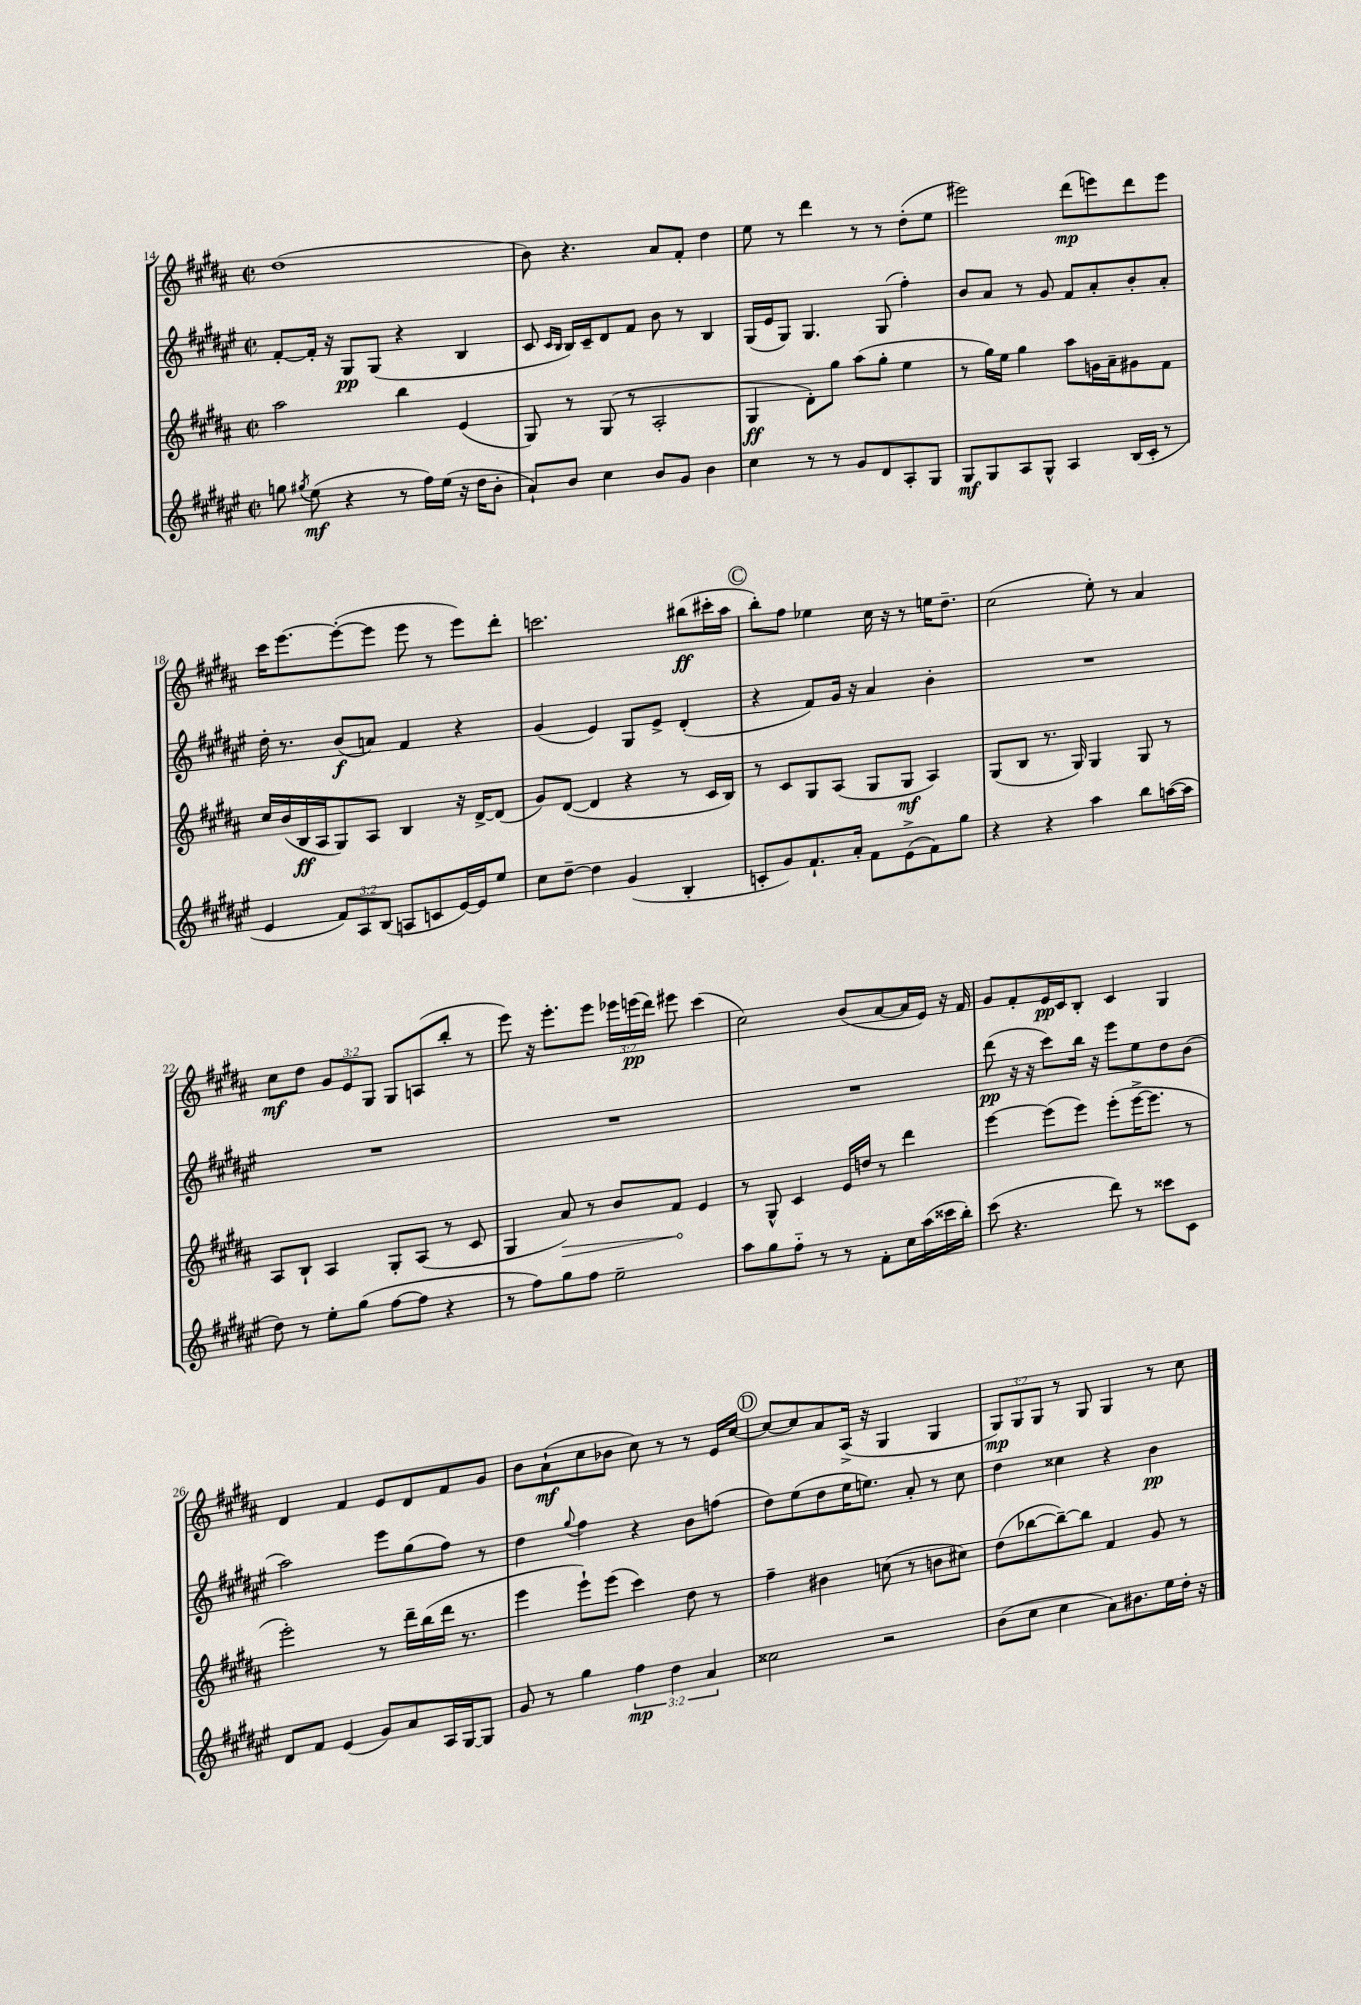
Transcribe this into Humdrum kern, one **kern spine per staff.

**kern	**dynam	**kern	**dynam	**kern	**dynam	**kern	**dynam
*part4	*part4	*part3	*part3	*part2	*part2	*part1	*part1
*staff4	*staff4	*staff3	*staff3	*staff2	*staff2	*staff1	*staff1
*clefG2	*	*clefG2	*	*clefG2	*	*clefG2	*
*k[f#c#g#d#a#e#]	*	*k[f#c#g#d#a#]	*	*k[f#c#g#d#a#e#]	*	*k[f#c#g#d#a#]	*
*M2/2	*	*M2/2	*	*M2/2	*	*M2/2	*
*met(c|)	*	*met(c|)	*	*met(c|)	*	*met(c|)	*
=14	=14	=14	=14	=14	=14	=14	=14
8ggn\	.	2aa#\	.	[8f#'/L	.	(1dd#	.
8qgg#X/	.	.	.	.	.	.	.
(8ee#\	mf	.	.	16f#'/Jk]	.	.	.
.	.	.	.	16r	.	.	.
4r	.	.	.	8G#/L	pp	.	.
.	.	.	.	(8G#/J	.	.	.
8r	.	4bb\	.	4r	.	.	.
16ff#\LL)	.	.	.	.	.	.	.
(16ee#\JJ	.	.	.	.	.	.	.
16r	.	(4e/	.	4B/	.	.	.
16dd#\KL	.	.	.	.	.	.	.
8b'\J	.	.	.	.	.	.	.
=15	=15	=15	=15	=15	=15	=15	=15
8a#`/L)	.	8G#/)	.	8c#/	.	8b\)	.
.	.	.	.	16qqc#/LL	.	.	.
.	.	.	.	16qqB/JJ	.	.	.
8b/J	.	8r	.	16B/LL)	.	4.r	.
.	.	.	.	16c#~/J	.	.	.
4cc#\	.	(8G#/	.	8d#/	.	.	.
.	.	8r	.	8f#/J	.	.	.
8b/L	.	2A#'/	.	8b\	.	8a#/L	.
8g#/J	.	.	.	8r	.	8f#'/J	.
4b\	.	.	.	4B/	.	4dd#\	.
=16	=16	=16	=16	=16	=16	=16	=16
4cc#\	.	4G#/	ff	(16G#/LL	.	8ee\	.
.	.	.	.	16e#/J	.	.	.
.	.	.	.	8G#/J)	.	8r	.
8r	.	8d#'\L)	.	4.G#/	.	4ddd#\	.
8r	.	8gg#\J	.	.	.	.	.
8g#/L	.	(8aa#\L	.	.	.	8r	.
8d#/	.	8gg#'\J	.	(8G#/	.	8r	.
8A#'/	.	4ee\	.	4ff#'\)	.	(8dd#'\L	.
8G#/J	.	.	.	.	.	8ee\J	.
=17	=17	=17	=17	=17	=17	=17	=17
8G#/L	mf	8r	.	8b/L	.	2eee#X\)	.
8G#/	.	16gg#\LL)	.	8a#/J	.	.	.
.	.	16ee\JJ	.	.	.	.	.
8A#/	.	4gg#\	.	8r	.	.	.
8G#^^/J	.	.	.	8g#/	.	.	.
4A#/	.	8aa#\L	.	8f#/L	.	(8ddd#\L	mp
.	.	16gn\L	.	8a#'/	.	8eeen\)	.
.	.	16a#~\J	.	.	.	.	.
(16B/LL	.	8g#X\	.	8b'/	.	8ddd#\	.
16c#'/JJ	.	.	.	.	.	.	.
8r	.	8f#\J	.	8a#'/J	.	8eee\J	.
!!LO:LB:g=z
=18	=18	=18	=18	=18	=18	=18	=18
4e#/	.	16cc#/LL	.	16dd#'\	.	16ccc#\KL	.
.	.	(16b/	.	8.r	.	[8.eee\	.
.	.	16B/	ff	.	.	.	.
.	.	16A#/J	.	.	.	.	.
12f#/L)	.	8G#/)	.	(8b/L	f	(8eee'\_	.
12A#/	.	.	.	.	.	.	.
.	.	8A#/J	.	8an/J)	.	8eee\J]	.
(12B/J	.	.	.	.	.	.	.
8An/L	.	4B/	.	4f#/	.	8eee\	.
8cn/	.	.	.	.	.	8r	.
[16e#/L)	.	16r	.	4r	.	8eee\L)	.
16e#/J]	.	[16d#^/KL	.	.	.	.	.
8ee#/J	.	(8d#/J]	.	.	.	8ddd#'\J	.
=19	=19	=19	=19	=19	=19	=19	=19
8cc#\L	.	8g#/L)	.	(4g#/	.	2.cccn\	.
[8dd#~\J	.	([8d#/J	.	.	.	.	.
4dd#\]	.	4d#/]	.	4e#/)	.	.	.
(4g#/	.	4r	.	8G#/L	.	.	.
.	.	.	.	8e#^/J	.	.	.
4B'/	.	8r	.	(4d#'/	.	(8bb#X\L	ff
.	.	16c#/LL	.	.	.	16ccc#X'\L	.
.	.	16B/JJ)	.	.	.	16aa#\JJ	.
!!LO:REH:place=s1:t=C
=20	=20	=20	=20	=20	=20	=20	=20
8cn'/L	.	8r	.	4r	.	8bb'\L)	.
8g#/)	.	8c#/L	.	.	.	8ff#\J	.
8.f#`/	.	8G#/	.	8f#/L)	.	4ee-X\	.
.	.	(8A#/J	.	16g#/Jk	.	.	.
16a#'/Jk	.	.	.	16r	.	.	.
8f#\L	.	8G#/L	.	4a#/	.	16cc#\	.
.	.	.	.	.	.	16r	.
(8e#^\	.	8G#/J	mf	.	.	8r	.
8f#\)	.	4A#/)	.	4b'\	.	16een\KL	.
.	.	.	.	.	.	8.dd#~\J	.
8gg#\J	.	.	.	.	.	.	.
=21	=21	=21	=21	=21	=21	=21	=21
4r	.	(8G#/L	.	1r	.	(2cc#\	.
.	.	8B/J	.	.	.	.	.
4r	.	8.r	.	.	.	.	.
.	.	16G#/)	.	.	.	.	.
4aa#\	.	4G#/	.	.	.	8ee'\)	.
.	.	.	.	.	.	8r	.
8bb\L	.	8G#/	.	.	.	4a#/	.
([16aan\L	.	8r	.	.	.	.	.
16aa\JJ]	.	.	.	.	.	.	.
!!LO:LB:g=z
=22	=22	=22	=22	=22	=22	=22	=22
8dd#\)	.	8A#/L	.	1r	.	8cc#\L	mf
8r	.	8B`/J	.	.	.	8dd#\J	.
8ee#'\L	.	4A#/	.	.	.	12g#/L	.
.	.	.	.	.	.	12e/	.
(8gg#\J	.	.	.	.	.	.	.
.	.	.	.	.	.	12G#/J	.
[8ff#\L	.	8G#'/L	.	.	.	8G#/L	.
8ff#\J]	.	(8A#/J	.	.	.	(8An/	.
4r	.	8r	.	.	.	8bb'/J	.
.	.	8c#/	.	.	.	8r	.
=23	=23	=23	=23	=23	=23	=23	=23
8r	.	4G#/	.	1r	.	8eee\)	.
8ff#\L)	.	.	.	.	.	16r	.
.	.	.	.	.	.	8.eee'\L	.
!	!	!	!LO:HP:b	!	!	!	!
8gg#\	.	8a#/)	>	.	.	.	.
8ff#\J	.	8r	.	.	.	8eee\J	.
2ee#~\	.	8b/L	.	.	.	24eee-X\LL	.
.	.	.	.	.	.	(24eeen\	pp
.	.	.	.	.	.	24ddd#\JJ)	.
.	.	8f#/J	.	.	.	8eee#X\	.
.	.	4e/	]	.	.	(4ccc#\	.
=24	=24	=24	=24	=24	=24	=24	=24
8aa#\L	.	8r	.	1r	.	2cc#\)	.
8gg#\	.	8G#^^/	.	.	.	.	.
8ff#\J	.	4c#/	.	.	.	.	.
8r	.	.	.	.	.	.	.
8r	.	16e/LL	.	.	.	(8b/L	.
.	.	16ddn/JJ	.	.	.	.	.
8f#'\L	.	8r	.	.	.	[8a#/	.
16cc#\L	.	4ddd#\	.	.	.	16a#/L]	.
(16aa#\	.	.	.	.	.	16e/JJ)	.
16ccc##X\	.	.	.	.	.	16r	.
16bb'\JJ)	.	.	.	.	.	16f#/	.
=25	=25	=25	=25	=25	=25	=25	=25
(8ccc#\	.	[4eee\	.	(8ddd#\	pp	8g#/L	.
4.r	.	.	.	16r	.	8f#'/	.
.	.	.	.	16r	.	.	.
.	.	(8eee\L]	.	8ccc#\L)	.	16e/L	pp
.	.	.	.	.	.	16c#/J	.
.	.	8eee\J)	.	16bb\Jk	.	8B'/J	.
.	.	.	.	16r	.	.	.
8ddd#\)	.	(8eee'\L	.	8eee#\L	.	4c#/	.
8r	.	[16eee^\K	.	8ee#\	.	.	.
.	.	8.eee\J]	.	.	.	.	.
8ccc##X\L	.	.	.	8dd#\	.	4G#/	.
8c#\J	.	8r	.	(8b\J	.	.	.
!!LO:LB:g=z
=26	=26	=26	=26	=26	=26	=26	=26
8d#/L	.	2eee'\)	.	2aa#\)	.	4d#/	.
8f#/J	.	.	.	.	.	.	.
(4e#/	.	.	.	.	.	4f#/	.
8g#/L)	.	8r	.	8eee#\L	.	8e/L	.
8a#/	.	16ddd#~\LL	.	(8gg#\	.	8d#/	.
.	.	(16bb\	.	.	.	.	.
16A#/L	.	16ddd#\JJ	.	8ff#\J)	.	8f#/	.
[16G#/J	.	8.r	.	.	.	.	.
8G#/J]	.	.	.	8r	.	8g#/J	.
=27	=27	=27	=27	=27	=27	=27	=27
8g#/	.	4eee\	.	4dd#\	.	8b\L	.
8r	.	.	.	.	.	(8a#`\	mf
.	.	.	.	8qqgg#/	.	.	.
4gg#\	.	8eee`\L)	.	4ff#\	.	8cc#\	.
.	.	(8eee\J	.	.	.	8b-X\J	.
6ff#\	mp	4ccc#\)	.	4r	.	8cc#\)	.
.	.	.	.	.	.	8r	.
6dd#\	.	.	.	.	.	.	.
.	.	8dd#\	.	8b\L	.	8r	.
6a#/	.	.	.	.	.	.	.
.	.	8r	.	(8ffn\J	.	16e/LL	.
.	.	.	.	.	.	[16cc#/JJ	.
!!LO:REH:place=s1:t=D
=28	=28	=28	=28	=28	=28	=28	=28
2cc##X\	.	4ff#~\	.	8dd#\L)	.	8cc#/L_	.
.	.	.	.	(8ee#\	.	8cc#/]	.
.	.	4b#X\	.	8dd#\	.	8a#/	.
.	.	.	.	16ee#\K	.	(16A#^/Jk	.
.	.	.	.	8.een\J)	.	16r	.
2r	.	(8ccn\	.	.	.	4G#/	.
.	.	8r	.	8a#'/	.	.	.
.	.	8bn\L	.	8r	.	4G#/	.
.	.	8cc#X\J)	.	8cc#\	.	.	.
=29	=29	=29	=29	=29	=29	=29	=29
(8b\L	.	(8dd#\L	.	4dd#\	.	12G#/L)	mp
.	.	.	.	.	.	12G#/	.
8cc#\J	.	[8bb-X\	.	.	.	.	.
.	.	.	.	.	.	12G#/J	.
4cc#\	.	8bb-~\_)	.	4cc##X\	.	8r	.
.	.	8bb-\J]	.	.	.	8G#/	.
8a#\L)	.	4f#/	.	4r	.	4G#/	.
8.b#X\	.	.	.	.	.	.	.
.	.	8g#/	.	4b\	pp	8r	.
16ee#\L	.	.	.	.	.	.	.
16dd#'\JJ	.	8r	.	.	.	8cc#\	.
16r	.	.	.	.	.	.	.
==	==	==	==	==	==	==	==
*-	*-	*-	*-	*-	*-	*-	*-
